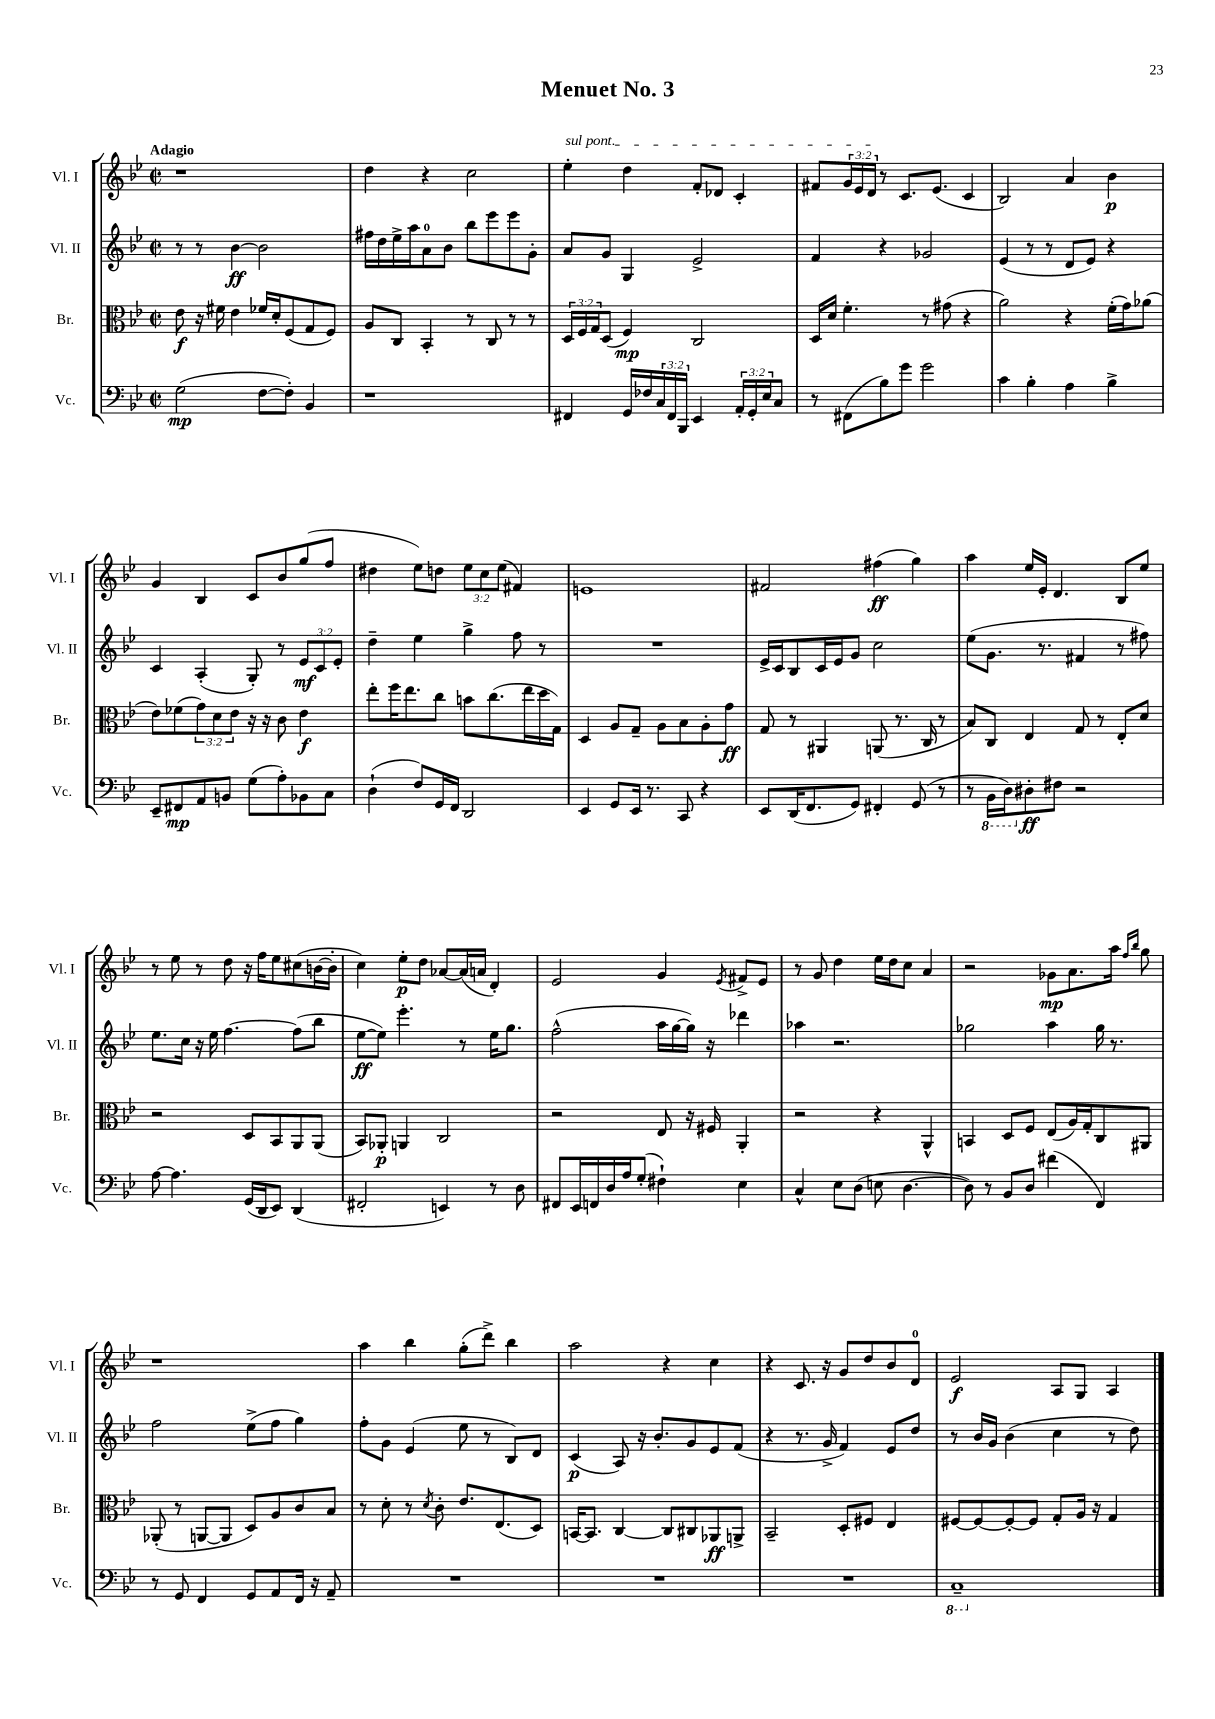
\header { title = "Menuet No. 3" }
<<
\new StaffGroup <<
\new Staff = "s0" \with { instrumentName = "Vl. I" shortInstrumentName = "Vl. I" } {
    \clef treble \key bes \major \defaultTimeSignature \time 2/2 \override Staff.TupletNumber.text = #tuplet-number::calc-fraction-text \tempo "Adagio"
    r1 |
    d''4 r4 c''2 |
    \once \override TextSpanner.bound-details.left.text = \markup { \italic "sul pont." } ees''4-.\startTextSpan d''4 f'8-. des'8 c'4-. |
    fis'8 \tuplet 3/2 { g'16 ees'16 d'16\stopTextSpan } r8 c'8. ees'8.( c'4 |
    bes2) a'4 bes'4\p |
    g'4 bes4 c'8 bes'8 g''8( f''8 |
    dis''4 ees''8) d''8 \tuplet 3/2 { ees''8 c''8 ees''8( } fis'4) |
    e'1 |
    fis'2 fis''4\ff( g''4) |
    a''4 ees''16 ees'16-. d'4. bes8 ees''8 |
    r8 ees''8 r8 d''8 r16 f''16 ees''8 cis''8( b'16~ b'16-. |
    c''4) ees''8-.\p d''8 aes'8~ aes'16( a'16 d'4-.) |
    ees'2 g'4 \acciaccatura { ees'8 } fis'8-> ees'8 |
    r8 g'8 d''4 ees''16 d''16 c''8 a'4 |
    r2 ges'8\mp a'8. a''16 \grace { f''16 bes''16 } g''8 |
    r1 |
    a''4 bes''4 g''8-.( d'''8->) bes''4 |
    a''2 r4 c''4 |
    r4 c'8. r16 g'8 d''8 bes'8 d'8-0 |
    ees'2\f a8 g8 a4 \bar "|." |
}
\new Staff = "s1" \with { instrumentName = "Vl. II" shortInstrumentName = "Vl. II" } {
    \clef treble \key bes \major \defaultTimeSignature \time 2/2 \override Staff.TupletNumber.text = #tuplet-number::calc-fraction-text
    r8 r8 bes'4~\ff bes'2 |
    fis''16 d''16 ees''16-> a''16 a'8-0 bes'8 bes''8 ees'''8 ees'''8 g'8-. |
    a'8 g'8 g4 ees'2-> |
    f'4 r4 ges'2 |
    ees'4( r8 r8 d'8 ees'8) r4 |
    c'4 a4-.( g8-.) r8 \tuplet 3/2 { ees'8\mf c'8 ees'8-. } |
    d''4-- ees''4 g''4-> f''8 r8 |
    R1 |
    ees'16-> c'16 bes8 c'16 ees'16 g'8 c''2 |
    ees''8( g'8. r8. fis'4 r8 fis''8) |
    ees''8. c''16 r16 ees''16 f''4.~ f''8( bes''8 |
    ees''8~\ff ees''8) ees'''4.-. r8 ees''16 g''8. |
    f''2-^( a''16 g''16~ g''16) r16 des'''4 |
    aes''4 r2. |
    ges''2 a''4 ges''16 r8. |
    f''2 ees''8->( f''8 g''4) |
    f''8-. g'8 ees'4( ees''8 r8 bes8) d'8 |
    c'4\p( a8) r16 bes'8.-. g'8 ees'8 f'8( |
    r4 r8. g'16-> f'4) ees'8 d''8 |
    r8 bes'16 g'16 bes'4( c''4 r8 d''8) \bar "|." |
}
\new Staff = "s2" \with { instrumentName = "Br." shortInstrumentName = "Br." } {
    \clef alto \key bes \major \defaultTimeSignature \time 2/2 \override Staff.TupletNumber.text = #tuplet-number::calc-fraction-text
    ees'8\f r16 fis'16 ees'4 fes'16 d'16-. f8( g8 f8) |
    a8 c8 bes,4-. r8 c8 r8 r8 |
    \tuplet 3/2 { d16 f16 g16 } d8( f4\mp) c2 |
    d16 d'16 f'4.-. r8 gis'8( r4 |
    a'2) r4 f'16-.( g'16) aes'8( |
    ees'8) fes'8( \tuplet 3/2 { g'8) d'8 ees'8 } r16 r16 c'8 ees'4\f |
    ees''8-. f''16 ees''8. c''8 b'8 c''8.( ees''16 d''16 g16) |
    d4 a8 g8-- a8 bes8 a8-. g'8\ff |
    g8 r8 ais,4 a,8( r8. c16 r8 |
    bes8) c8 ees4 g8 r8 ees8-. d'8 |
    r2 d8 bes,8 a,8 a,8( |
    bes,8) aes,8-.\p a,4 c2 |
    r2 ees8 r16 fis16 a,4-. |
    r2 r4 a,4-^ |
    b,4 d8 f8 ees8( a16) g16-. c8 ais,8 |
    aes,8-.( r8 a,8~ a,8 d8) a8 c'8 bes8 |
    r8 d'8-. r8 \acciaccatura { d'8 } c'8-. ees'8. ees8.( d8) |
    b,16~ b,8. c4~ c8 cis8 aes,8\ff a,8-> |
    bes,2-- d8-. fis8 ees4 |
    fis8~ fis8~ fis8~-. fis8 g8-. a16 r16 g4 \bar "|." |
}
\new Staff = "s3" \with { instrumentName = "Vc." shortInstrumentName = "Vc." } {
    \clef bass \key bes \major \defaultTimeSignature \time 2/2 \override Staff.TupletNumber.text = #tuplet-number::calc-fraction-text
    g2\mp( f8~ f8-.) bes,4 |
    r1 |
    fis,4 g,16 fes16 \tuplet 3/2 { c16 fis,16 bes,,16 } ees,4 \tuplet 3/2 { a,16-. g,16-. ees16 } c8 |
    r8 fis,8( bes8) g'8 g'2 |
    c'4 bes4-. a4 bes4-> |
    ees,8-- fis,8\mp a,8 b,8 g8( a8-.) bes,8 c8 |
    d4-!( f8) g,16 f,16 d,2 |
    ees,4 g,8 ees,16 r8. c,8 r4 |
    ees,8 d,16( f,8. g,8) fis,4-. g,8( r8 |
    r8 \ottava #-1 bes,,16 d,16) \ottava #0 dis8-.\ff fis8 r2 |
    a8~ a4. g,16( d,16 ees,8) d,4( |
    fis,2-. e,4) r8 d8 |
    fis,8 ees,16 f,16 d16 a16 g8-.( fis4-!) ees4 |
    c4-^ ees8 d8( e8 d4.~ |
    d8) r8 bes,8 d8 fis'4( f,4) |
    r8 g,8 f,4 g,8 a,8 f,16 r16 a,8-- |
    R1 |
    R1 |
    R1 |
    \ottava #-1 c,1-- \ottava #0 \bar "|." |
}
>>
>>
\layout { \context { \Score \remove "Bar_number_engraver" } }
